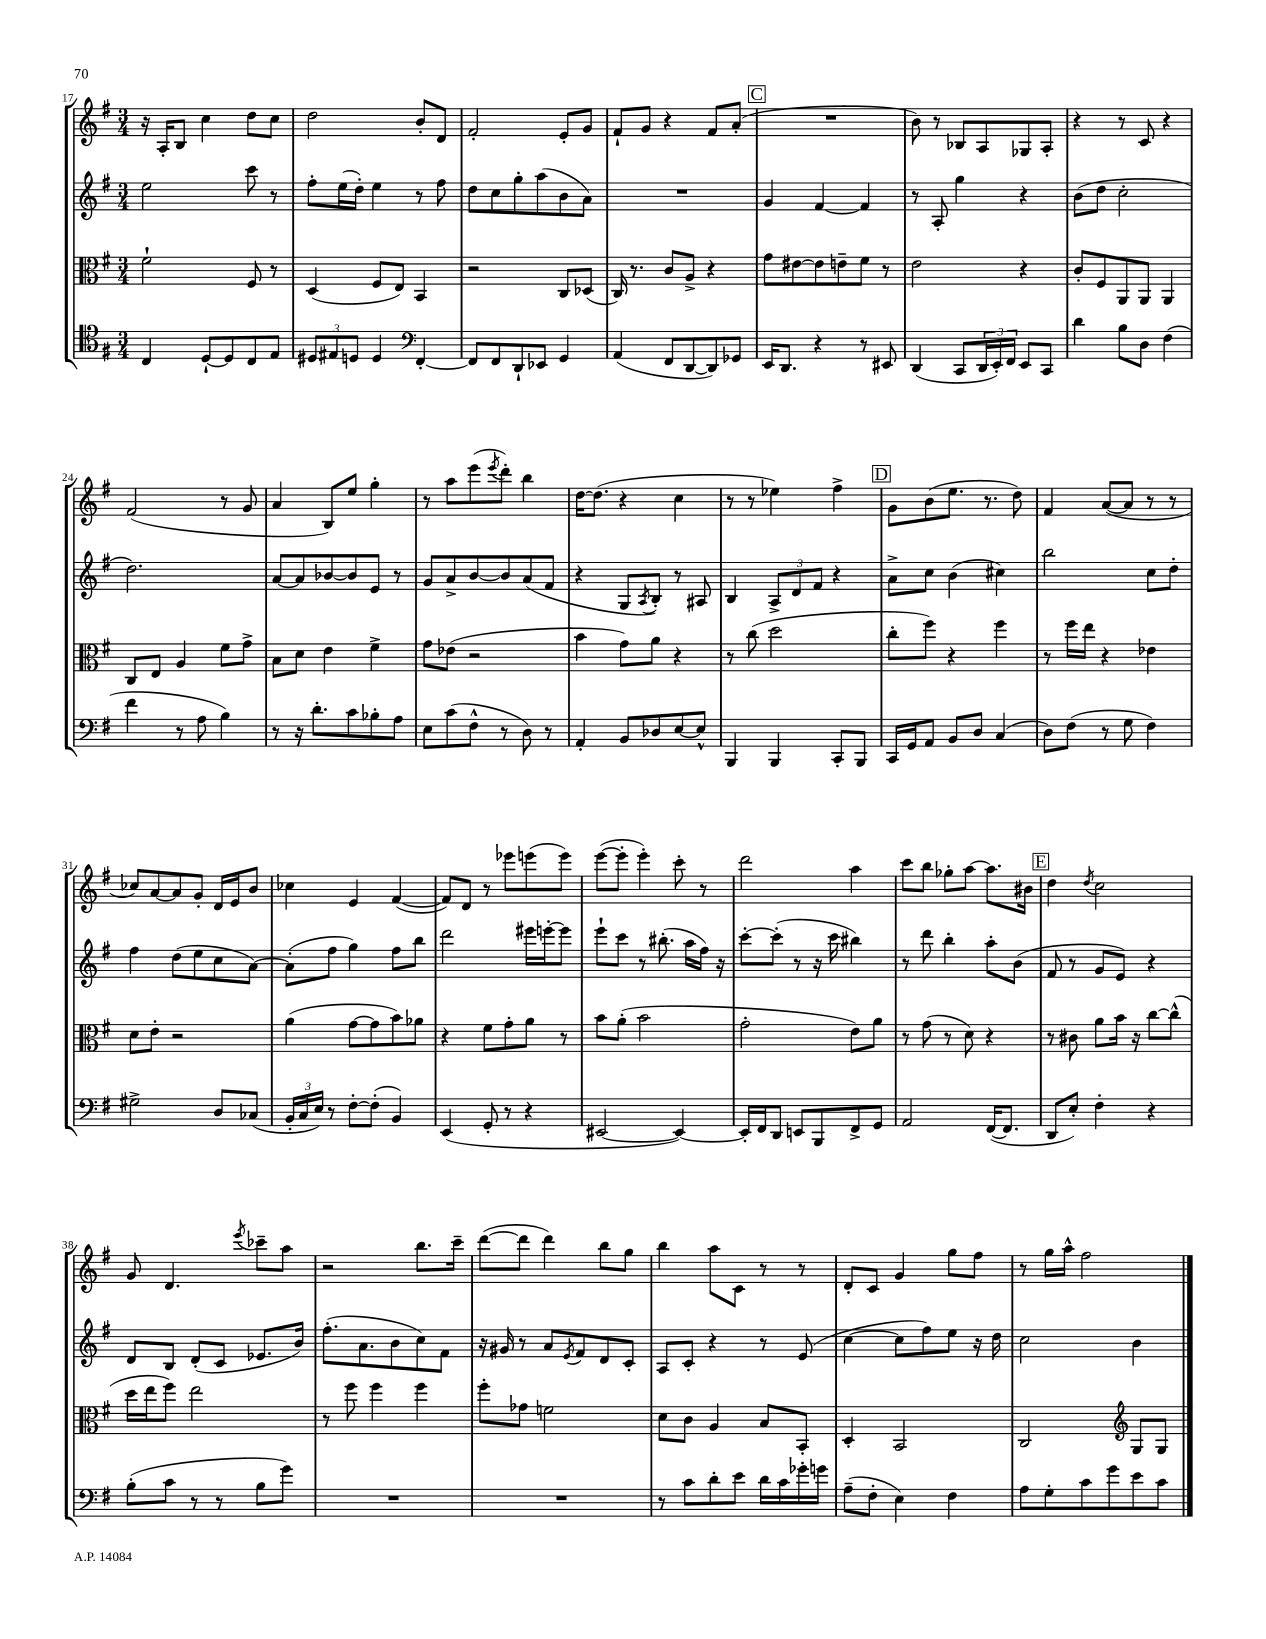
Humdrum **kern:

**kern	**kern	**kern	**kern
*staff4	*staff3	*staff2	*staff1
*clefC4	*clefC3	*clefG2	*clefG2
*k[f#]	*k[f#]	*k[f#]	*k[f#]
*M3/4	*M3/4	*M3/4	*M3/4
4C/	2f#`\	2ee\	16r
.	.	.	16A'/LK
.	.	.	8B/J
[8D`/L	.	.	4cc\
8D/]	.	.	.
8C/	8F#/	8ccc\	8dd\L
8E/J	8r	8r	8cc\J
=	=	=	=
12D#/L	(4D/	8ff#'\L	2dd\
12E#/	.	.	.
.	.	(16ee\L	.
12D/J	.	.	.
.	.	16dd'\JJ)	.
4D/	8F#/L	4ee\	.
.	8E/J)	.	.
*clefF4	*	*	*
[4FF#'/	4BB/	8r	8b'/L
.	.	8ff#\	8d/J
=	=	=	=
8FF#/]L	2r	8dd\L	2f#'/
8FF#/	.	8cc\	.
8DD`/	.	8gg'\	.
8EE-/J	.	(8aa\	.
4GG/	8C/L	8b\	8e'/L
.	(8D-/J	8a\J)	8g/J
=	=	=	=
(4AA/	16C/)	2.r	8f#`/L
.	8.r	.	.
.	.	.	8g/J
8FF#/L	8c/L	.	4r
[8DD/	8A^/J	.	.
8DD/])	4r	.	8f#/L
8GG-/J	.	.	(8a'/J
=	=	=	=
16EE/LK	8g\L	4g/	2.r
8.DD/J	.	.	.
.	[8e#\	.	.
4r	8e#\]	[4f#/	.
.	8e~\	.	.
8r	8f#\J	4f#/]	.
8EE#/	8r	.	.
=	=	=	=
(4DD/	2e\	8r	8b\)
.	.	8A'/	8r
8CC/L	.	4gg\	8B-/L
24DD/L	.	.	8A/
24EE'/)	.	.	.
24FF#/JJ	.	.	.
8EE/L	4r	4r	8G-/
8CC/J	.	.	8A'/J
=	=	=	=
4d\	8c'/L	(8b\L	4r
.	8F#/	8dd\J	.
8B\L	8AA/	2cc'\	8r
8D\J	8AA/J	.	8c/
(4F#\	4AA/	.	4r
=	=	=	=
4f#\	8C/L	2.dd\)	(2f#/
.	8E/J	.	.
8r	4A/	.	.
8A\	.	.	.
4B\)	8f#\L	.	8r
.	8g^\J	.	8g/
=	=	=	=
8r	8B\L	[8a/L	4a/
16r	8d\J	8a/]	.
8.d'\L	.	.	.
.	4e\	[8b-/	8B/L)
8c\	.	8b-/]	8ee/J
8B-'\	4f#^\	8e/J	4gg'\
8A\J	.	8r	.
=	=	=	=
8E\L	8g\L	8g/L	8r
(8c\	(8e-\J	8a^/	8aa\L
8F#^^\J	2r	[8b/	(8eee\
.	.	.	8qeee/
8r	.	8b/]	8ddd'\J)
8D\)	.	(8a/	4bb\
8r	.	8f#/J	.
=	=	=	=
4AA'/	4b\	4r	[16dd\LK
.	.	.	(8.dd\]J
8BB/L	8g\L)	8G/L	4r
.	.	8qA/	.
8D-/	8a\J	8B'/J)	.
[8E/	4r	8r	4cc\
8E^^/]J	.	8A#/	.
=	=	=	=
4BBB/	8r	4B/	8r
.	(8cc\	.	8r
4BBB/	2dd\	12A^/L	4ee-\)
.	.	12d/	.
.	.	12f#/J	.
8CC'/L	.	4r	4ff#^\
8BBB/J	.	.	.
=	=	=	=
16CC/LL	8cc'\L	8a^\L	8g\L
16GG/J	.	.	.
8AA/J	8ff#\J)	8cc\J	(8b\
8BB/L	4r	(4b\	8.ee\J
8D/J	.	.	.
.	.	.	8.r
(4C/	4ff#\	4cc#\)	.
.	.	.	8dd\)
=	=	=	=
8D\L)	8r	2bb\	4f#/
(8F#\J	16ff#\LL	.	.
.	16ee\JJ	.	.
8r	4r	.	([8a/L
8G\	.	.	8a/]J
4F#\)	4e-\	8cc\L	8r
.	.	8dd'\J	8r
=	=	=	=
2G#^\	8d\L	4ff#\	8cc-/L)
.	8e'\J	.	[8a/
.	2r	(8dd\L	8a/]
.	.	8ee\	8g'/J
8D/L	.	8cc\	16d/LL
.	.	.	16e/J
(8C-/J	.	[8a\J)	8b/J
=	=	=	=
24BB'/LL	(4a\	(8a'\]L	4cc-\
24C/	.	.	.
24E/JJ)	.	.	.
8r	.	8ff#\J	.
[8F#'\L	[8g\L	4gg\)	4e/
(8F#'\]J	8g\]	.	.
4BB/)	8b\)	8ff#\L	([4f#/
.	8a-\J	8bb\J	.
=	=	=	=
(4EE/	4r	2ddd\	8f#/]L)
.	.	.	8d/J
8GG'/	8f#\L	.	8r
8r	8g'\	.	8eee-\L
4r	8a\J	16eee#\LL	(8eee\
.	.	[16eee'\J	.
.	8r	8eee\]J	8eee\J)
=	=	=	=
[2EE#/	8b\L	8eee`\L	([8eee\L
.	(8a'\J	8ccc\J	8eee'\]J
.	2b\	8r	4eee'\)
.	.	(8.bb#'\	.
4EE#/_)	.	.	8ccc'\
.	.	16aa\LL	.
.	.	16ff#\JJ)	8r
.	.	16r	.
=	=	=	=
16EE#'/]LL	2g'\	[8ccc'\L	2ddd\
16FF#/J	.	.	.
8DD/J	.	(8ccc'\]J	.
8EE/L	.	8r	.
8BBB/	.	16r	.
.	.	16ccc\	.
8FF#^/	8e\L)	4bb#\)	4aa\
8GG/J	8a\J	.	.
=	=	=	=
2AA/	8r	8r	8ccc\L
.	(8g\	8ddd\	8bb\J
.	8r	4bb'\	8gg-'\L
.	8d\)	.	[8aa\J
([16FF#/LK	4r	8aa'\L	8.aa\]L
8.FF#/]J	.	.	.
.	.	(8b\J	.
.	.	.	16b#\Jk
=	=	=	=
8DD/L	8r	8f#/	4dd\
8E'/J)	8c#\	8r	.
.	.	.	8qdd/
4F#'\	8a\L	8g/L	2cc\
.	16b\Jk	8e/J)	.
.	16r	.	.
4r	[8cc\L	4r	.
.	(8cc^^\]J	.	.
=	=	=	=
(8B'\L	16dd\LL	8d/L	8g/
.	16ee\J	.	.
8c\J	8ff#\J)	8B/J	4.d/
8r	2ee\	(8d'/L	.
8r	.	8c/J	.
.	.	.	8qeee/
8B\L	.	8.e-/L	8ccc-~\L
8g\J)	.	.	8aa\J
.	.	16b/Jk)	.
=	=	=	=
2.r	8r	(8.ff#'\L	2r
.	8ff#\	.	.
.	.	8.a\	.
.	4ff#\	.	.
.	.	8b\	.
.	4ff#\	8cc\)	8.bb\L
.	.	8f#\J	.
.	.	.	16ccc~\Jk
=	=	=	=
2.r	8ff#'\L	16r	([8ddd\L
.	.	16g#/	.
.	8g-\J	8r	8ddd\]J
.	2f\	8a/L	4ddd\)
.	.	8qe/	.
.	.	8f#/	.
.	.	8d/	8bb\L
.	.	8c'/J	8gg\J
=	=	=	=
8r	8d\L	8A/L	4bb\
8c\L	8c\J	8c'/J	.
8d'\	4A/	4r	8aa\L
8e\J	.	.	8c\J
16d\LL	8B/L	8r	8r
16c\	.	.	.
16g-'\	8BB'/J	(8e/	8r
16g\JJ	.	.	.
=	=	=	=
(8A~\L	4D'/	[4cc\	8d'/L
8F#'\J	.	.	8c/J
4E\)	2BB/	8cc\]L	4g/
.	.	8ff#\)	.
4F#\	.	8ee\J	8gg\L
.	.	16r	8ff#\J
.	.	16dd\	.
=	=	=	=
8A\L	2C/	2cc\	8r
8G'\	.	.	16gg\LL
.	.	.	16aa^^\JJ
8c\	.	.	2ff#\
8g\	.	.	.
*	*clefG2	*	*
8e\	8G/L	4b\	.
8c\J	8G/J	.	.
==	==	==	==
*-	*-	*-	*-
